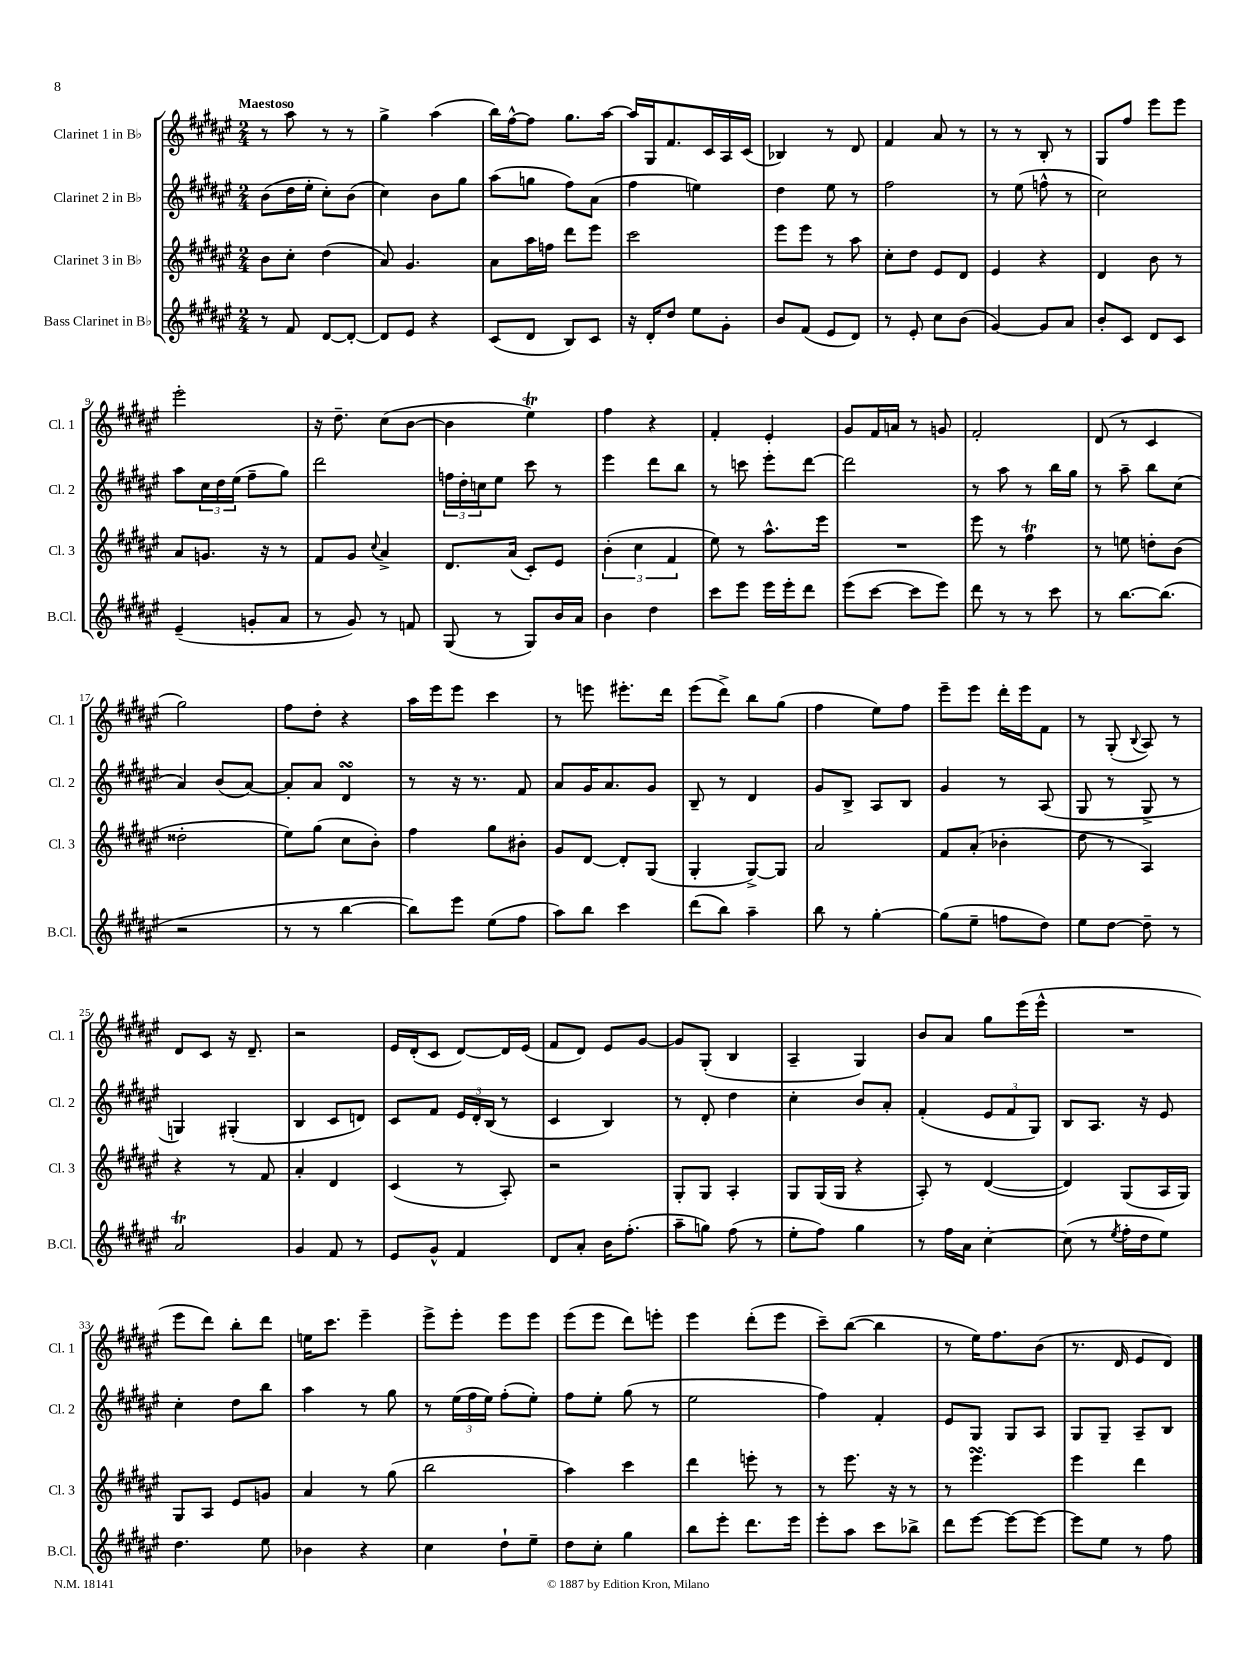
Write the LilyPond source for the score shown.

<<
\new StaffGroup <<
\new Staff = "s0" \with { instrumentName = "Clarinet 1 in Bb" shortInstrumentName = "Cl. 1" } {
    \clef treble \key fis \major \numericTimeSignature \time 2/4 \tempo "Maestoso"
    r8 ais''8 r8 r8 |
    gis''4-> ais''4( |
    b''16) fis''16~-^ fis''8 gis''8. ais''16~ |
    ais''16 gis16 fis'8. cis'16 ais16 cis'16( |
    bes4) r8 dis'8 |
    fis'4 ais'8 r8 |
    r8 r8 b8-. r8 |
    gis8 fis''8 eis'''8 eis'''8 |
    eis'''2-. |
    r16 dis''8.-- cis''8( b'8~ |
    b'4 eis''4\trill) |
    fis''4 r4 |
    fis'4-. eis'4-. |
    gis'8 fis'16 a'16 r8 g'8 |
    fis'2-. |
    dis'8( r8 cis'4 |
    gis''2) |
    fis''8 dis''8-. r4 |
    ais''16 eis'''16 eis'''8 cis'''4 |
    r8 e'''8 eis'''8.-. dis'''16 |
    eis'''8( dis'''8->) b''8 gis''8( |
    fis''4 eis''8) fis''8 |
    eis'''8-- eis'''8 dis'''16-. eis'''16 fis'8 |
    r8 gis8-.( \appoggiatura { b8 } ais8) r8 |
    dis'8 cis'8 r16 dis'8.-- |
    r2 |
    eis'16 dis'16-.( cis'8 dis'8~) dis'16 eis'16( |
    fis'8 dis'8) eis'8 gis'8~ |
    gis'8 gis8-.( b4 |
    ais4-- gis4) |
    b'8 ais'8 gis''8 eis'''16( eis'''16-^ |
    R2 |
    eis'''8 dis'''8) b''8-. dis'''8 |
    e''16 cis'''8. eis'''4-- |
    eis'''8-> eis'''8-. eis'''8 eis'''8 |
    eis'''8( eis'''8 dis'''8) e'''8-. |
    eis'''4 dis'''8-.( eis'''8 |
    cis'''8--) b''8~( b''4 |
    r8 eis''16) fis''8. b'8( |
    r8. dis'16 eis'8 dis'8) \bar "|." |
}
\new Staff = "s1" \with { instrumentName = "Clarinet 2 in Bb" shortInstrumentName = "Cl. 2" } {
    \clef treble \key fis \major \numericTimeSignature \time 2/4
    b'8( dis''16 eis''16-. cis''8-.) b'8( |
    cis''4) b'8 gis''8 |
    ais''8( g''8 fis''8) ais'8( |
    fis''4 e''4) |
    dis''4 eis''8 r8 |
    fis''2 |
    r8 eis''8( f''8-^ r8 |
    cis''2) |
    ais''8 \tuplet 3/2 { cis''16 dis''16 eis''16( } fis''8-- gis''8) |
    dis'''2 |
    \tuplet 3/2 { f''16 dis''16-. c''16 } eis''8 cis'''8 r8 |
    eis'''4 dis'''8 b''8 |
    r8 c'''8 eis'''8-. dis'''8~ |
    dis'''2 |
    r8 ais''8 r8 b''16 gis''16 |
    r8 ais''8-- b''8 cis''8( |
    ais'4) b'8( ais'8~) |
    ais'8-. ais'8 dis'4\turn |
    r8 r16 r8. fis'8 |
    ais'8 gis'16 ais'8. gis'8 |
    b8-- r8 dis'4 |
    gis'8 b8-> ais8 b8 |
    gis'4 r8 ais8( |
    gis8 r8 gis8-> r8 |
    g4) gis4-.( |
    b4 cis'8 d'8) |
    cis'8 fis'8 \tuplet 3/2 { eis'16 dis'16-. b16( } r8 |
    cis'4 b4) |
    r8 dis'8-. dis''4 |
    cis''4-. b'8 ais'8-. |
    fis'4-.( \tuplet 3/2 { eis'8 fis'8 gis8) } |
    b8 ais8. r16 eis'8 |
    cis''4-. dis''8 b''8 |
    ais''4 r8 gis''8 |
    r8 \tuplet 3/2 { eis''16( fis''16 eis''16) } fis''8-.( eis''8-.) |
    fis''8 eis''8-. gis''8( r8 |
    eis''2 |
    fis''4) fis'4-. |
    eis'8 gis8 gis8 ais8 |
    gis8 gis8-- ais8-- b8 \bar "|." |
}
\new Staff = "s2" \with { instrumentName = "Clarinet 3 in Bb" shortInstrumentName = "Cl. 3" } {
    \clef treble \key fis \major \numericTimeSignature \time 2/4
    b'8 cis''8-. dis''4( |
    ais'8) gis'4. |
    ais'8 ais''16 f''16 dis'''8 eis'''8 |
    cis'''2 |
    eis'''8 eis'''8 r8 ais''8 |
    cis''8-. dis''8 eis'8 dis'8 |
    eis'4 r4 |
    dis'4 b'8 r8 |
    ais'8 g'8. r16 r8 |
    fis'8 gis'8 \appoggiatura { cis''8 } ais'4-> |
    dis'8. ais'16( cis'8-.) eis'8 |
    \tuplet 3/2 { b'4-.( cis''4 fis'4 } |
    eis''8) r8 ais''8.-^ eis'''16 |
    R2 |
    eis'''8 r8 fis''4\trill |
    r8 e''8 d''8-. b'8( |
    disis''2-. |
    eis''8) gis''8( cis''8 b'8-.) |
    fis''4 gis''8 bis'8-. |
    gis'8 dis'8~ dis'8-. gis8( |
    gis4-. gis8~->) gis8 |
    ais'2 |
    fis'8 ais'8-.( bes'4-. |
    dis''8 r8 ais4) |
    r4 r8 fis'8 |
    ais'4-. dis'4 |
    cis'4( r8 ais8-.) |
    r2 |
    gis8-. gis8 ais4-. |
    gis8 gis16( gis16 r4 |
    ais8-.) r8 dis'4~( |
    dis'4) gis8( ais16 gis16) |
    gis8 ais8 eis'8 g'8 |
    ais'4 r8 gis''8( |
    b''2 |
    ais''4) cis'''4 |
    dis'''4 e'''8-. r8 |
    r8 eis'''8. r16 r8 |
    r8 eis'''4.\turn |
    eis'''4 dis'''4 \bar "|." |
}
\new Staff = "s3" \with { instrumentName = "Bass Clarinet in Bb" shortInstrumentName = "B.Cl." } {
    \clef treble \key fis \major \numericTimeSignature \time 2/4
    r8 fis'8 dis'8~ dis'8~-. |
    dis'8 eis'8 r4 |
    cis'8( dis'8 b8) cis'8 |
    r16 dis'16-. dis''8 eis''8 gis'8-. |
    b'8 fis'8( eis'8 dis'8) |
    r8 eis'8-. cis''8 b'8( |
    gis'4~) gis'8 ais'8 |
    b'8-. cis'8 dis'8 cis'8 |
    eis'4--( g'8-. ais'8 |
    r8 gis'8) r8 f'8 |
    gis8( r8 gis8) b'16 ais'16 |
    b'4 dis''4 |
    cis'''8 eis'''8 eis'''16 eis'''16-. dis'''8 |
    eis'''8( cis'''8~ cis'''8 eis'''8) |
    dis'''8 r8 r8 cis'''8 |
    r8 b''8.~ b''8.( |
    r2 |
    r8 r8 b''4~ |
    b''8) eis'''8 eis''8( fis''8 |
    ais''8) b''8 cis'''4 |
    dis'''8( b''8) ais''4-- |
    b''8 r8 gis''4~-. |
    gis''8( eis''8-- f''8 dis''8) |
    eis''8 dis''8~ dis''8-- r8 |
    ais'2\trill |
    gis'4 fis'8 r8 |
    eis'8 gis'8-^ fis'4 |
    dis'8 ais'8-. b'16 fis''8.-.( |
    ais''8-- g''8) fis''8( r8 |
    eis''8-. fis''8) gis''4 |
    r8 fis''16 ais'16 cis''4~-. |
    cis''8( r8 \acciaccatura { eis''8 } fis''16-. dis''16 eis''8) |
    dis''4. eis''8 |
    bes'4 r4 |
    cis''4 dis''8-! eis''8-- |
    dis''8 cis''8-. gis''4 |
    b''8 eis'''8-. dis'''8. eis'''16 |
    eis'''8-. ais''8 cis'''8 bes''8-> |
    dis'''8 eis'''8~ eis'''8~ eis'''8~ |
    eis'''8 eis''8 r8 fis''8 \bar "|." |
}
>>
>>
